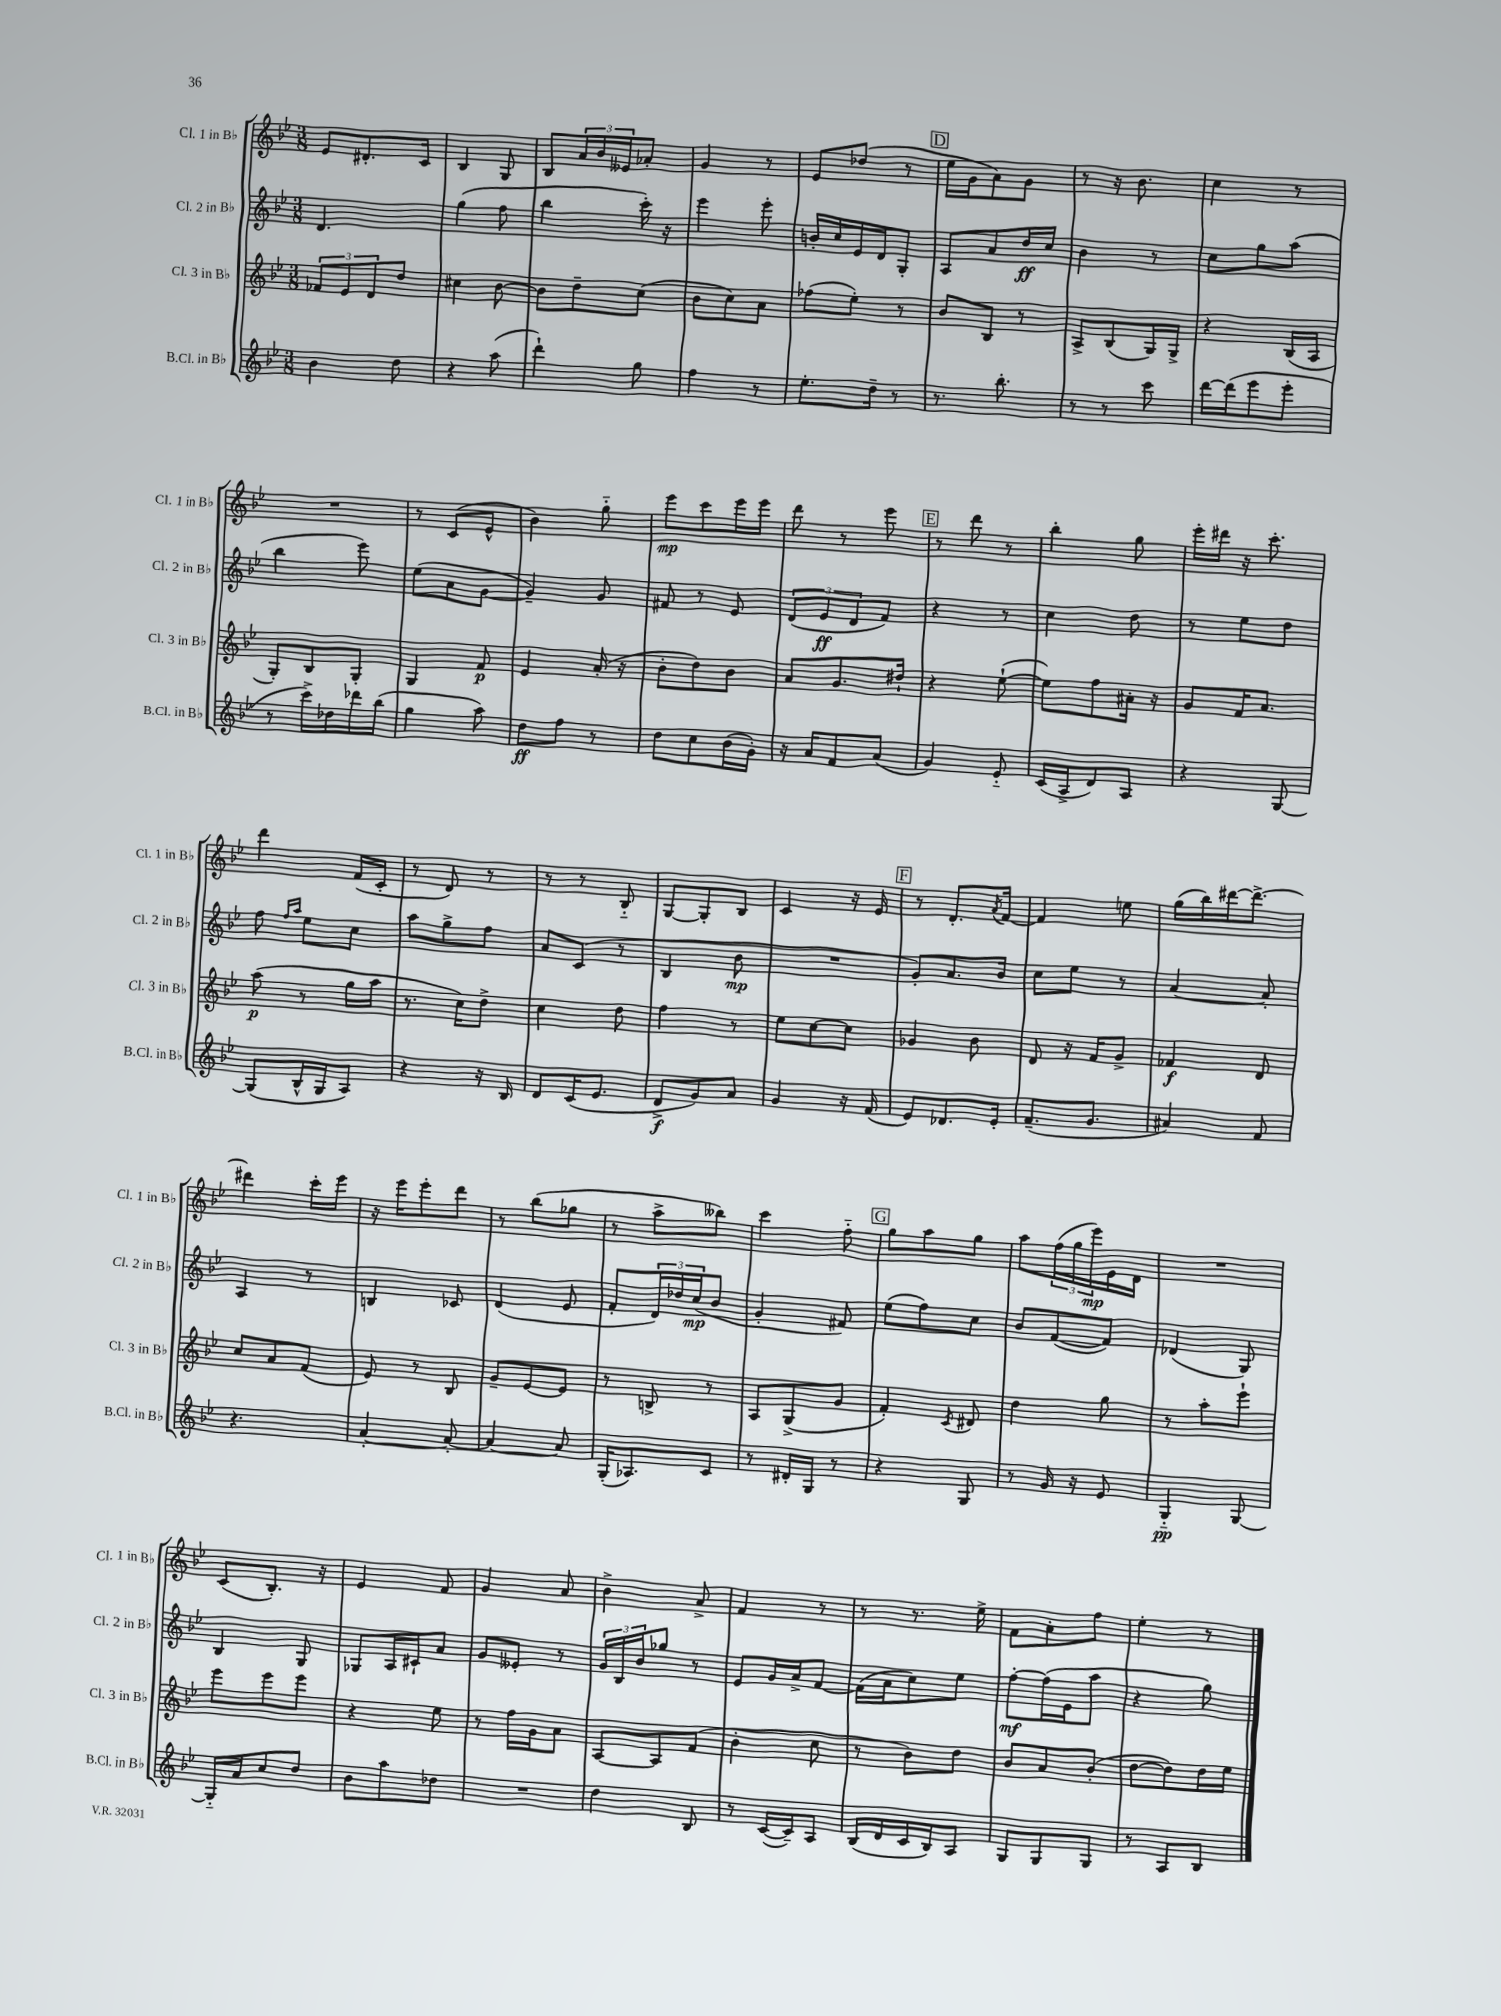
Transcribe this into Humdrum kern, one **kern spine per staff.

**kern	**kern	**kern	**kern
*staff4	*staff3	*staff2	*staff1
*clefG2	*clefG2	*clefG2	*clefG2
*k[b-e-]	*k[b-e-]	*k[b-e-]	*k[b-e-]
*M3/8	*M3/8	*M3/8	*M3/8
4b-	12f-	4.d	8e-
.	12e-	.	.
.	.	.	8.d#'
.	12d	.	.
8dd	8dd	.	.
.	.	.	16c
=	=	=	=
4r	4cc#	(4gg	4B-
(8aa	[8b-	8ff	8G
=	=	=	=
4ddd`)	8b-]	4bb-	8B-
.	8dd~	.	24a
.	.	.	24b-
.	.	.	24e--
8gg	(8cc	16ccc')	8a-'
.	.	16r	.
=	=	=	=
4ff	8b-	4eee-	4g
.	8cc)	.	.
8r	8a	8eee-'	8r
=	=	=	=
8.ee-'	(8ff-	16b'	8e-
.	.	16cc	.
.	8ee-')	16e-	(8dd-
16dd~	.	16d	.
8r	8r	8G'	8r
=	=	=	=
8.r	8b-	8A	16ee-
.	.	.	16g
.	8B-	8a	8a)
8.bb-'	.	.	.
.	8r	16dd	8g
.	.	16cc	.
=	=	=	=
8r	8A^	4b-	8r
8r	(8B-	.	16r
.	.	.	8.b-
8ccc	16G)	8r	.
.	16G^	.	.
=	=	=	=
[16ddd	4r	8cc	4cc
(16ddd]	.	.	.
8eee-	.	8gg	.
8eee-'	(16B-	(8aa	8r
.	16A	.	.
=	=	=	=
8r	8G')	4bb-	4.r
16ccc^)	8B-	.	.
16dd-	.	.	.
16ddd-	8G'	8eee-)	.
(16bb-	.	.	.
=	=	=	=
4gg	4G	(8ee-	8r
.	.	8a	(8c
8aa)	8f	[8g	8e-^^
=	=	=	=
8dd	4e-	4g~])	4b-)
8ff	.	.	.
8r	(16a'	8g	8gg'~
.	16r	.	.
=	=	=	=
8dd	8b-'	8f#	8eee-
8cc	8dd)	8r	8ccc
(16b-	8b-	8e-	16eee-
16g')	.	.	16eee-
=	=	=	=
16r	8a	(12d	8ddd
16a	.	.	.
.	.	12e-	.
8f	8.g	.	8r
.	.	12d	.
(8a	.	8f)	8eee-
.	16dd#`	.	.
=	=	=	=
4g)	4r	4r	8r
.	.	.	8ddd
8e-'~	([8ee-`	8r	8r
=	=	=	=
(16c	8ee-])	4cc	4bb-'
16A^	.	.	.
8d)	8ff	.	.
8A	16a#'	8dd	8gg
.	16r	.	.
=	=	=	=
4r	8g	8r	16eee-'
.	.	.	16ddd#
.	16f	8ee-	16r
.	8.a	.	8.ccc'
[8G	.	8dd	.
=	=	=	=
(8G]	(8aa	8ff	4ddd
.	.	16qqff	.
.	.	16qqaa	.
16B-^^	8r	8ee-	.
16G	.	.	.
8A)	16gg	8cc	(16f
.	16aa	.	16c'
=	=	=	=
4r	8.r	8aa	8r
.	.	8gg^	8d)
.	16cc)	.	.
16r	8dd^	8ff	8r
16B-	.	.	.
=	=	=	=
8d	4cc	8a	8r
(16c	.	(8c	8r
8.e-	.	.	.
.	8dd	8r	8B-'~
=	=	=	=
8d^	4ff	4B-	[8G
8g)	.	.	8G']
8a	8r	8b-	8B-
=	=	=	=
4g	8ee-	4.r	4c
.	[8cc	.	.
16r	8cc]	.	16r
(16f	.	.	16e-
=	=	=	=
8e-)	4g-	8g')	8r
8.d-	.	8.a	8.d'
.	8b-	.	.
.	.	.	8qa
16e-'	.	16b-	[16f
=	=	=	=
(8.f~	8d	8cc	4f]
.	16r	8ee-	.
8.g	16f	.	.
.	8g^	8r	8ee
=	=	=	=
4a#)	4f-	[4a	(16gg
.	.	.	16bb-)
.	.	.	[16ddd#
.	.	.	8.ddd#^_
8f	8d	8a']	.
=	=	=	=
4.r	8cc	4A	4ddd#]
.	8a	.	.
.	(8f	8r	16ccc'
.	.	.	16eee-
=	=	=	=
[4a'	8e-)	4B	16r
.	.	.	16eee-
.	8r	.	8eee-'
8a'_	8B-	8c-	8ddd
=	=	=	=
4a_	8g~	(4d	8r
.	[8e-	.	(8bb-
8a]	8e-]	8e-	8gg-
=	=	=	=
(16G'	8r	8f'	8r
8.A-)	.	.	.
.	8B^	24d)	8aa^
.	.	24dd-	.
.	.	(24cc	.
8c	8r	8b-	8bb--)
=	=	=	=
8r	8A	4g'	4ccc
16d#'	(8G^	.	.
16G	.	.	.
8r	8g	8f#)	8ff'~
=	=	=	=
4r	4f')	(8ee-	8gg
.	.	8ff)	8aa
.	8qc	.	.
8G	8d#	8cc	8gg
=	=	=	=
8r	4dd	8b-	8aa
16g	.	([8f	(24ff
.	.	.	24gg
16r	.	.	.
.	.	.	24eee-)
8e-	8gg	8f])	16e-
.	.	.	16d
=	=	=	=
4G'~	8r	(4d-	4.r
.	8aa'	.	.
[8G	8eee-`	8G)	.
=	=	=	=
16G'~]	8eee-	4B-	(8c
16a	.	.	.
8cc	8eee-	.	8.B-')
8dd	8eee-	8G	.
.	.	.	16r
=	=	=	=
8b-	4r	8G-	4e-
8aa	.	16A	.
.	.	16c#`	.
8dd-	8ee-	8a	8f
=	=	=	=
4.r	8r	8g	4g
.	16ff	8e--'	.
.	16g	.	.
.	8a	8r	8a
=	=	=	=
4dd	[8A	24g	4b-^
.	.	24B-	.
.	.	24b-	.
.	8A]	8gg-	.
8B-	(8f	8r	8a^
=	=	=	=
8r	4b-'	8e-	4f
([16c	.	16g	.
16c~])	.	16a^	.
8A	8cc	[8f	8r
=	=	=	=
(16B-	8r	(16f]	8r
16d	.	16a	.
16c	8b-)	8cc)	8.r
16B-)	.	.	.
8A	8dd	8ee-	.
.	.	.	16ee-^
=	=	=	=
8G	8b-	[8ff'	8f
8G	8a	(16ff]	8a'
.	.	16e-	.
8G	(8b-'	8aa	8ff
=	=	=	=
8r	[8dd	4r	4ee-'
8A	8dd])	.	.
8B-	16dd	8gg)	8r
.	16ee-	.	.
==	==	==	==
*-	*-	*-	*-
